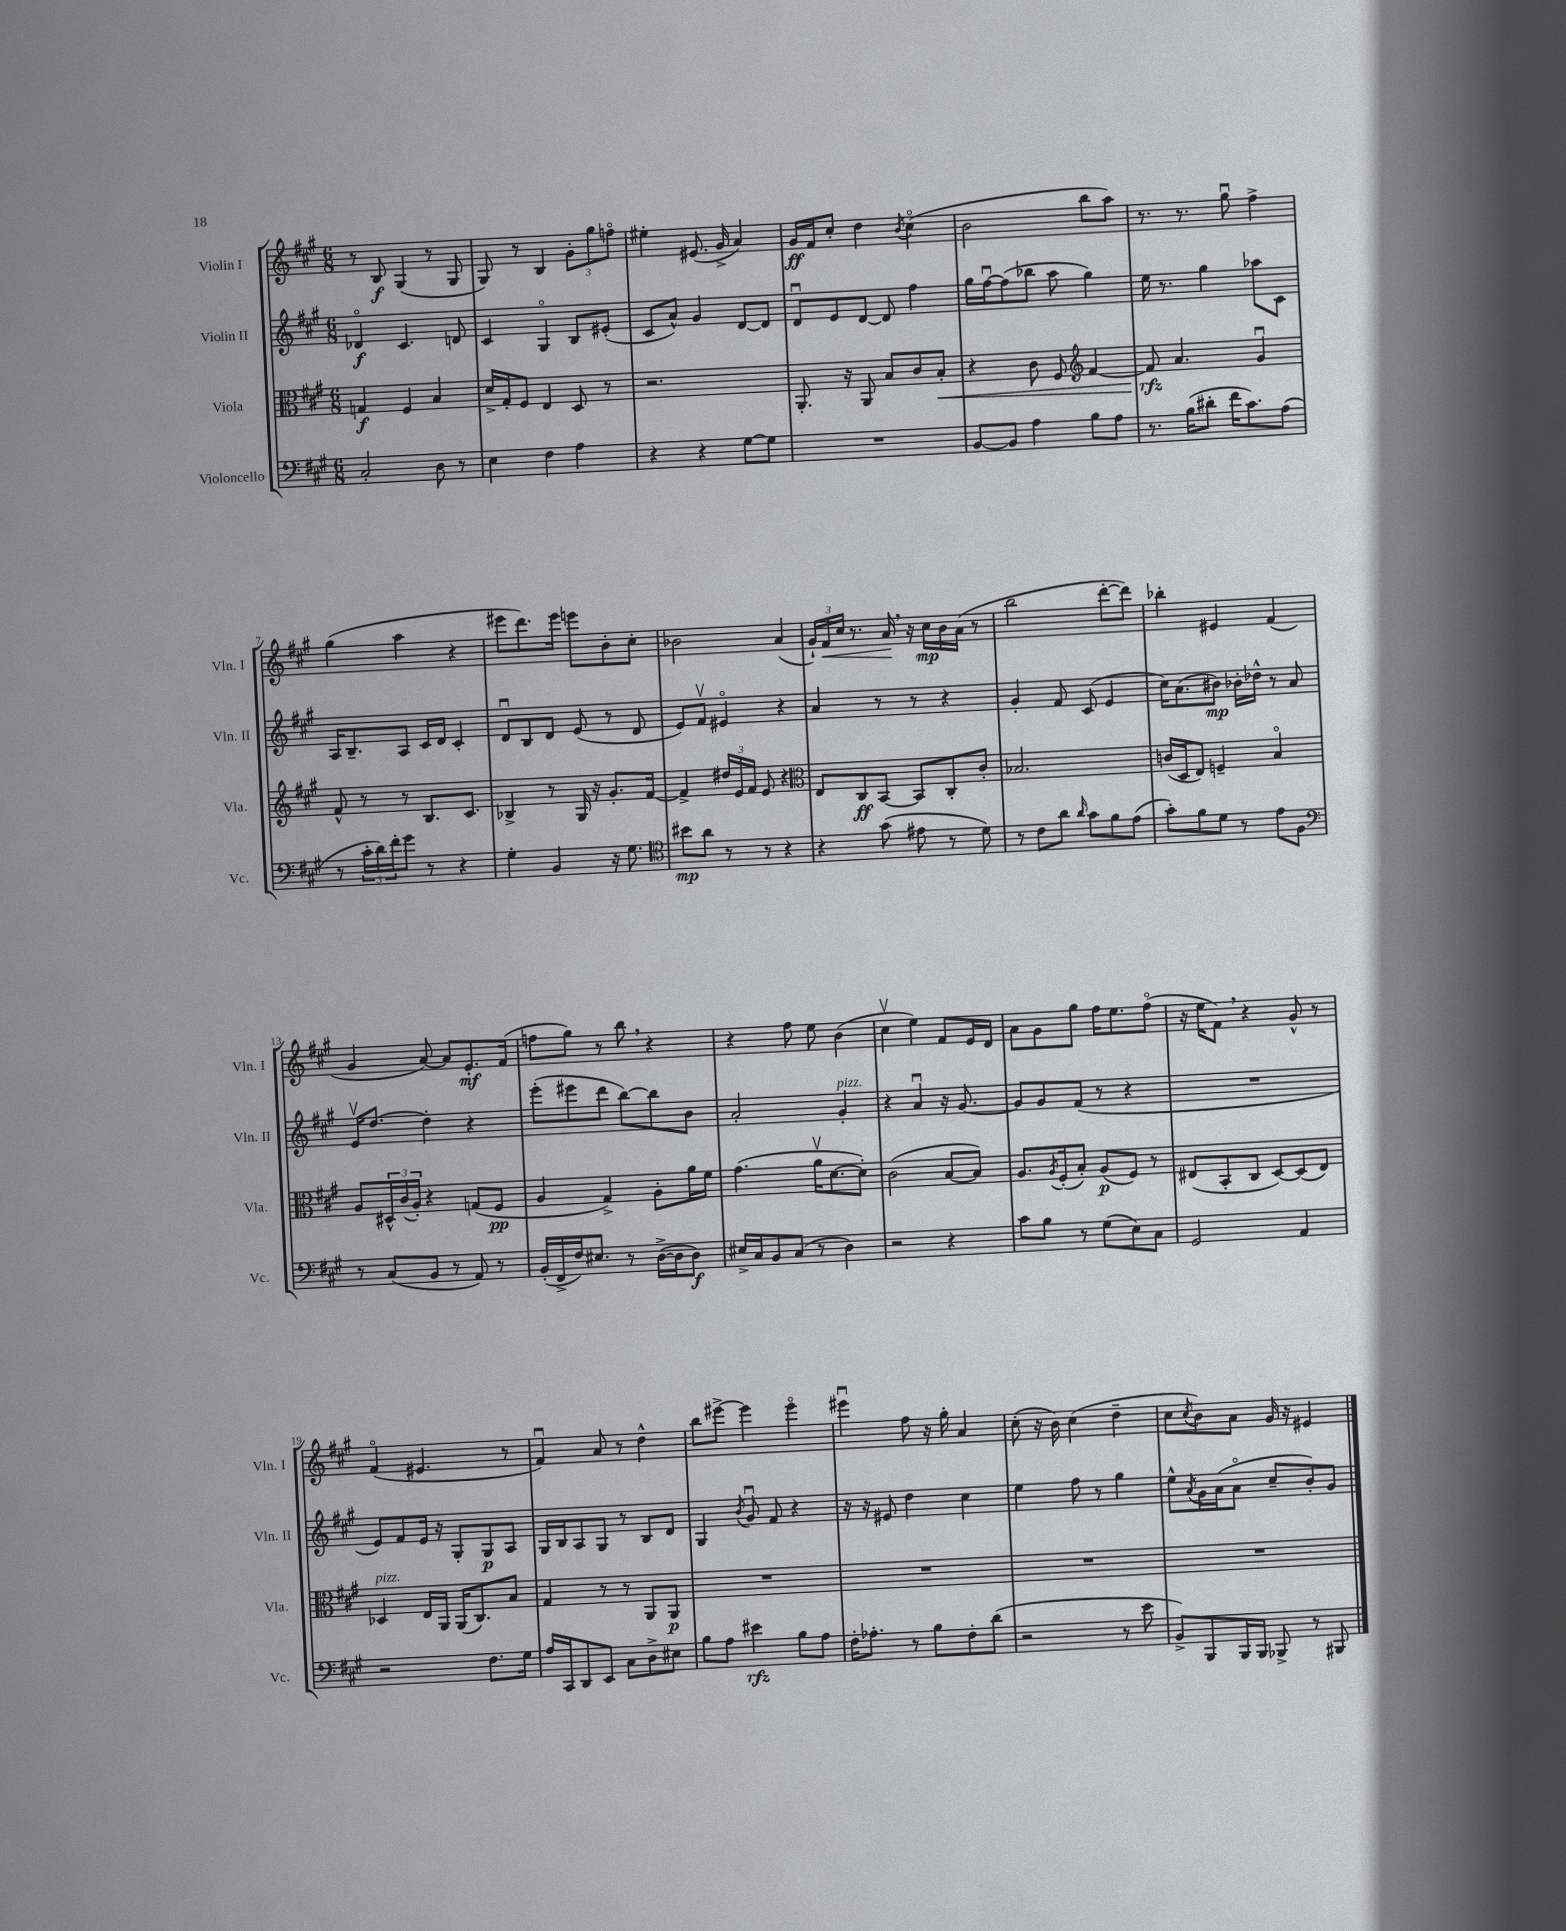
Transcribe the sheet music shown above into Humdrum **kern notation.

**kern	**kern	**kern	**kern
*staff4	*staff3	*staff2	*staff1
*clefF4	*clefC3	*clefG2	*clefG2
*k[f#c#g#]	*k[f#c#g#]	*k[f#c#g#]	*k[f#c#g#]
*M6/8	*M6/8	*M6/8	*M6/8
2C#'/	4G/	4d-o/	8r
.	.	.	8B/
.	4F#/	4.c#/	(4G#/
8D\	4B/	.	8r
8r	.	8d/	8G#/
=	=	=	=
4E\	16d^/LL	4c#/	8G#/)
.	16G#'/J	.	.
.	8F#/J	.	8r
4F#\	4E/	4G#o/	4B/
4A\	8D/	8B/L	12g#'\L
.	.	.	12gg#\
.	8r	(8e#'/J	.
.	.	.	12ffo\J
=	=	=	=
4r	2.r	8c#/L	4ee#'\
.	.	8a^^/J)	.
4r	.	4g#/	(8.e#/
.	.	.	16g#^/
[8G#\L	.	[8d/L	4a/)
8G#\]J	.	8d/]J	.
=	=	=	=
2.r	8.AA'/	8du/L	16g#/LL
.	.	.	16f#/J
.	.	8e/	8cc#'/J
.	16r	.	.
.	8AA/	[8d/J	4dd\
.	8B/L	8d/]	.
.	.	.	8qb/
.	8c#/	4ff#\	(4cc#o\
.	8B'/J	.	.
=	=	=	=
[8BB/L	4r	16gg#\LL	2b\
.	.	[16ff#u\J	.
8BB/]J	.	(8ff#\]	.
4A\	8c#\	8bb-\J	.
.	8F#/	8aa\	.
*	*clefG2	*	*
8B\L	[4f#/	4gg#\)	8bb\L
8A\J	.	.	8aa\J)
=	=	=	=
8.r	8f#/]	16ee\	8.r
.	.	8.r	.
.	4.a/	.	.
(16B\LK	.	.	8.r
8d#'\J	.	4gg#\	.
16f#\LK	.	.	8gg#u\
8.c#\)	.	.	.
.	4g#u/	8aa-\L	4ff#^\
(8A\J	.	8c#\J	.
=	=	=	=
8r	8f#^^/	16A/LK	(4gg#\
.	.	8.B~/	.
24c#'\LL	8r	.	.
24d\)	.	.	.
24f#'\J	.	.	.
8g#\J	8r	8A/J	4aa\
8r	8.B/L	16c#/LL	.
.	.	16d/JJ	.
4r	.	4c#'/	4r
.	8.c#/J	.	.
=	=	=	=
4G#'\	4B-^/	8du/L	8eee#\L
.	.	8B/	8.ddd\)
4BB/	8r	8d/J	.
.	.	.	16eee#\Jk
.	16G#/	(8e/	8eee\L
.	16r	.	.
16r	8.g#'/L	8r	8b'\
8.G#\	.	.	.
.	.	8d/	8cc#'\J
.	[16f#/Jk	.	.
=	=	=	=
*clefC4	*	*	*
8b#\L	4f#^/]	8e/L)	2b-\
8a\J	.	8f#v/J	.
8r	24dd#/LL	4e#o/	.
.	24e/	.	.
.	24f#/JJ	.	.
8r	8e/	.	.
4r	4r	4r	(4a/
=	=	=	=
*	*clefC3	*	*
4r	8E/L	4a/	24g#`/LL)
.	.	.	24f#/
.	.	.	24cc#/JJ
.	8C#/	.	8.r
(8g#\	[8BB/J	8r	.
.	.	.	16a/
8e#\	8BB/]L	8r	16r
.	.	.	16cc#\LL
8r	8C#'/	4r	16b\
.	.	.	(16a\JJ
8d\)	8c#'/J	.	8r
=	=	=	=
8r	2.B-/	4g#'/	2bb\
8c#\L	.	.	.
8a\J	.	8f#/	.
16qqa/	.	.	.
8g#\L	.	(8c#/	.
8f#\	.	4e/	[8ddd'\L
(8e\J	.	.	8ddd\]J)
=	=	=	=
8g#'\L)	(16c/LL	16cc#\LK)	4bb-'\
.	16D/J	(8.a\	.
8f#\	8E/J)	.	.
8d\J	4F~/	8b#\J)	4e#/
8r	.	16b-'\LL	.
.	.	16dd-^^\JJ	.
8e\L	4Bo/	8r	(4f#/
8F#\J	.	8a/	.
=	=	=	=
*clefF4	*	*	*
8r	8A/L	16ev/LK	4g#/
.	.	[8.dd/J	.
(8C#/L	24D#^^/L	.	.
.	(24c#/	.	.
.	24A'/JJ)	.	.
8BB/J	4r	4dd'\]	[8a/)
8r	.	.	8a/]L
8AA/)	(8G/L	4r	8.e'/
8r	8F#/J	.	.
.	.	.	(16f#/Jk
=	=	=	=
(16BB'/LL	4A/	(8eee'\L	8ff\L
16FF#^/	.	.	.
16F#/J)	.	8eee#\	8gg#\J)
8.E#/J	.	.	.
.	4G#^/)	8ddd\J	8r
8r	.	[8bb\L)	8bb\
([16D^\LL	8A'\L	8bb\]	4r
16D\]J	.	.	.
8D\J)	16a\L	8b\J	.
.	16f#\JJ	.	.
=	=	=	=
16E#^/LL	(4.g#\	2a'/	4r
16C#/J	.	.	.
8BB/	.	.	.
(8C#/J	.	.	8ff#\
8r	16av\LK	.	8ee\
.	[8.d\	.	.
4D\)	.	4g#'/	(4b\
.	8d'\]J)	.	.
=	=	=	=
2r	(2c#\	4r	4cc#v\
.	.	4au/	4ee\)
4r	[8B/L	16r	8f#/L
.	.	[8.g#/	.
.	8B/]J)	.	16e/L
.	.	.	16d/JJ
=	=	=	=
8c#\L	8.A/L	8g#/]L	8a\L
8B\J	.	8g#/	8g#\
.	8qA/	.	.
.	(16F#'/k	.	.
8r	8B'/J)	(8f#/J	8gg#\J
(8G#\L	(8A/L	8r	16ff#\LK
.	.	.	8.ee\
8E\)	8F#/J)	4r	.
8C#\J	8r	.	(8ff#o\J
=	=	=	=
2GG#/	(8E#/L	2.r	16r
.	.	.	16ee\LK
.	8BB'/	.	8f#\J)
.	8C#/J	.	4r
.	[8D/L)	.	.
4AA/	(8D/]	.	8g#^^/
.	8E#/J)	.	8r
=	=	=	=
2r	4D-/	8e/L)	(4f#o/
.	.	8f#/	.
.	16E/LL	16e/Jk	4.e#/
.	16AA/JJ	16r	.
.	(16AA/LK	8G#'/L	.
.	8.C#/)	.	.
8.F#\L	.	8G#/	.
.	8B/J	8A/J	8r
16G#\Jk	.	.	.
=	=	=	=
16A/LL	4G#/	16G#/LL	4f#u/)
16CC#/J	.	16B/J	.
8DD/	.	8A/	.
8EE/J	8r	8G#/J	8a/
8C#\L	8r	8r	8r
8D^\	8AA/L	8B/L	4dd^^\
8E#\J	8AA/J	8d/J	.
=	=	=	=
8B\L	2.r	4G#/	8bb\L
8A\J	.	.	[8eee#^\J
.	.	8qb/	.
4e#\	.	8g#u/	4eee#\]
.	.	8f#/	.
8B\L	.	4r	4eee#o\
8A\J	.	.	.
=	=	=	=
16F#'\LK	2.r	16r	4eee#u\
8.A-'\J	.	16r	.
.	.	8e#/	.
8r	.	4dd\	8ff#\
8B\L	.	.	16r
.	.	.	16gg#'\
8F#'\	.	4cc#\	4a/
(8d\J	.	.	.
=	=	=	=
2r	2.r	4ee\	(8cc#'\
.	.	.	16r
.	.	.	16b\)
.	.	8ff#\	(4cc#\
.	.	8r	.
8r	.	4gg#\	4dd~\
8e\	.	.	.
=	=	=	=
8BB^/L)	2.r	8ee^^\L	8cc#\L
.	.	8qa/	8qcc#/
8BBB/	.	16g#\L	8b\)
.	.	(16a\J	.
16BBB/L	.	8ao\J	8a\J
16BBB/JJ	.	.	.
8BBB-^/	.	8cc#~/L	16g#/
.	.	.	16r
8r	.	8b'/)	4e#/
8BBB#/	.	8g#/J	.
==	==	==	==
*-	*-	*-	*-
